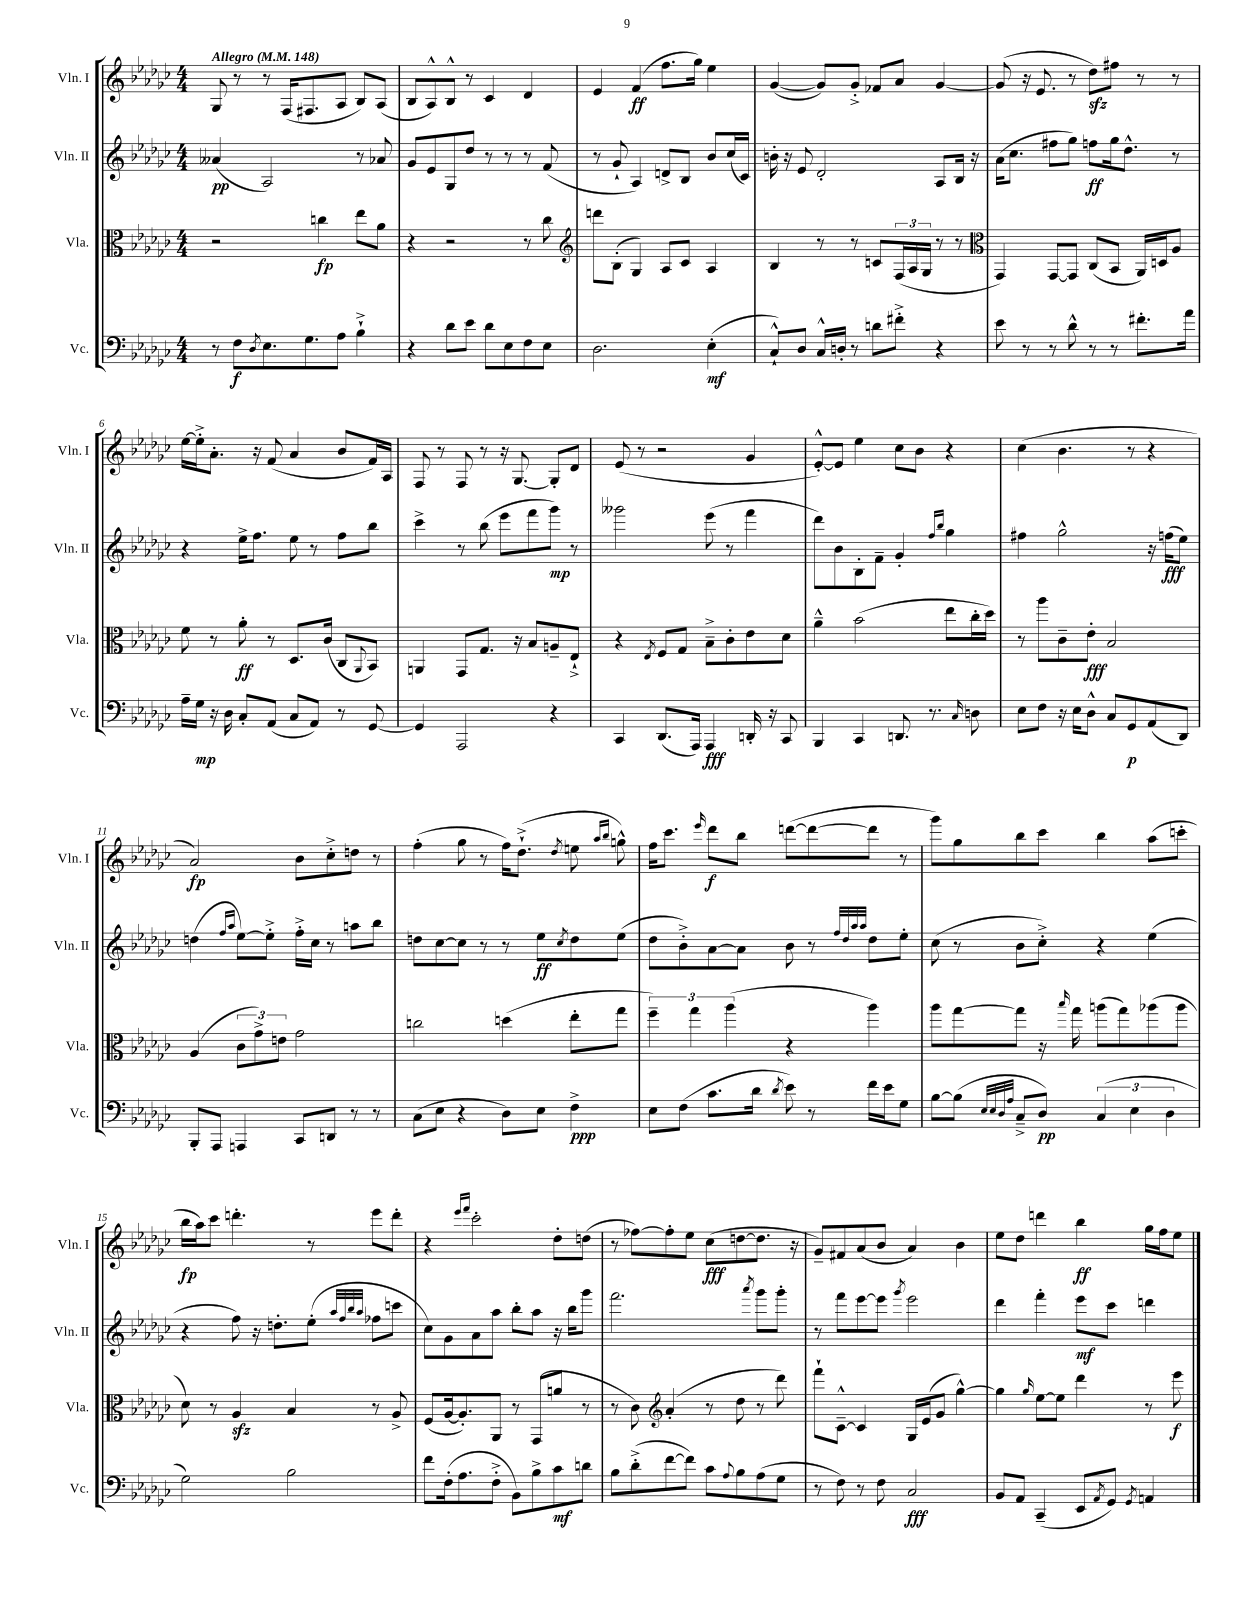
<<
\new StaffGroup <<
\new Staff = "s0" \with { instrumentName = "Vln. I" shortInstrumentName = "Vln. I" } {
    \clef treble \key ges \major \numericTimeSignature \time 4/4 \tempo "Allegro" 4 = 148
    ges8 r8 r8 f16( fis8. aes8 bes8) aes8( |
    bes8 aes8-^) bes8-^ r8 ces'4 des'4 |
    ees'4 f'4\ff( f''8. ges''16) ees''4 |
    ges'4~( ges'8) ges'8-.-> fes'8 aes'8 ges'4~ |
    ges'8( r16 ees'8. r8 des''8\sfz) fis''8 r8 r8 |
    ees''16~ ees''16-.-> aes'8.-. r16 f'8( aes'4 bes'8 f'16) aes16 |
    f8 r8 f8 r8 r16 ges8.~ ges8-. des'8 |
    ees'8( r8 r2 ges'4 |
    ees'8~-.-^) ees'8 ees''4 ces''8 bes'8 r4 |
    ces''4( bes'4. r8 r4 |
    aes'2\fp) bes'8 ces''8-.-> d''8 r8 |
    f''4-.( ges''8 r8 f''16) des''8.-!->( \acciaccatura { des''8 } e''8 \grace { aes''16 bes''16 } g''8-^) |
    f''16 ces'''8. \grace { ees'''16 } des'''8\f bes''8 d'''8~( d'''8~ d'''8 r8 |
    ges'''8) ges''8 bes''8 ces'''8 bes''4 aes''8( c'''8-. |
    bes''16\fp aes''16) ces'''8 d'''4.-. r8 ees'''8 d'''8-. |
    r4 \grace { ees'''16 f'''16 } ces'''2-. des''8-. d''8( |
    r8 fes''8~) fes''8-. ees''8 ces''8\fff( d''8~ d''8. r16 |
    ges'8--) fis'8 aes'8( bes'8 aes'4) bes'4 |
    ees''8 des''8 d'''4 bes''4\ff ges''16 f''16 ees''8 \bar "|." |
}
\new Staff = "s1" \with { instrumentName = "Vln. II" shortInstrumentName = "Vln. II" } {
    \clef treble \key ges \major \numericTimeSignature \time 4/4
    aeses'4\pp( aes2) r8 aes'8 |
    ges'8 ees'8 ges8 des''8 r8 r8 r8 f'8( |
    r8 ges'8-! aes4) d'8-> bes8 bes'8 ces''16( ces'16) |
    b'16-. r16 ees'8 des'2-. aes8 bes16 r16 |
    aes'16( ces''8. fis''8 ges''8) f''8\ff ges''16 des''8.-^ r8 |
    r4 ees''16-> f''8. ees''8 r8 f''8 bes''8 |
    ces'''4-> r8 bes''8( ees'''8 f'''8 ges'''8\mp) r8 |
    geses'''2 ees'''8( r8 f'''4 |
    des'''8) bes'8 bes8-. f'8-- ges'4-. \grace { f''16 bes''16 } ges''4 |
    fis''4 ges''2-^ r16 f''16\fff( ees''8) |
    d''4( \grace { f''16 aes''16 } ees''8~) ees''8-.-> f''16-.-> ces''16 r8 a''8 bes''8 |
    d''8 ces''8~ ces''8 r8 r8 ees''8\ff \acciaccatura { ces''8 } d''8 ees''8( |
    des''8 bes'8-.->) aes'8~ aes'8 bes'8 r8 \grace { f''32 des''32 aes''32 aes''32 } des''8 ees''8-. |
    ces''8( r8 bes'8 ces''8-.->) r4 ees''4( |
    r4 f''8) r16 d''8.-. ees''8-.( \grace { aes''32 f''32 bes''32 aes''32 } fes''8 c'''8 |
    ces''8) ges'8 aes'8 aes''8 bes''8-. aes''8 r16 bes''16 ges'''8 |
    f'''2. \acciaccatura { aes'''8 } ges'''8 ges'''8-. |
    r8 f'''8 ees'''8~ ees'''8 \acciaccatura { ges'''8 } ees'''2 |
    des'''4 f'''4-. ees'''8\mf ces'''8 d'''4 \bar "|." |
}
\new Staff = "s2" \with { instrumentName = "Vla." shortInstrumentName = "Vla." } {
    \clef alto \key ges \major \numericTimeSignature \time 4/4
    r2 c''4\fp ees''8 aes'8 |
    r4 r2 r8 ces''8 |
    \clef treble d'''8 bes8-.( ges4) aes8 ces'8 aes4 |
    bes4 r8 r8 c'8 \tuplet 3/2 { f16( aes16 ges16 } r8 r8 |
    \clef alto ges,4) ges,8~ ges,8 ces8( bes,8 aes,16) d16 aes8 |
    f'8 r8 aes'8-.\ff r8 des8. ces'16( ces8 \appoggiatura { aes,8 } bes,8) |
    a,4 ges,8 ges8. r16 bes8 a8-- ees8-!-> |
    r4 \acciaccatura { ees8 } f8 ges8 bes8---> ces'8-. ees'8 des'8 |
    aes'4---^ bes'2( ees''8 ces''16-. des''16) |
    r8 aes''8 ces'8-- ees'8-.\fff bes2 |
    aes4( \tuplet 3/2 { ces'8 ges'8->) e'8 } ges'2 |
    c''2 d''4( ees''8-. ges''8 |
    \tuplet 3/2 { f''4--) ges''4 aes''4( } r4 aes''4) |
    aes''8 ges''8~ ges''8 r16 \grace { bes''16 } ges''16 a''8( ges''8) aes''8( aes''8 |
    des'8) r8 aes4\sfz bes4 r8 aes8-> |
    f8( aes16~ aes8.-.) aes,8 r8 ges,8( a'8 r8 |
    r8 ces'8) \clef treble aes'4-.( r8 des''8 r8 des'''8) |
    f'''8-! ces'8~---^ ces'4 ges16 ees'16( ges'8 ges''4~-^) |
    ges''4 \grace { ges''16 } ees''8~ ees''8 des'''4 r8 ees'''8\f \bar "|." |
}
\new Staff = "s3" \with { instrumentName = "Vc." shortInstrumentName = "Vc." } {
    \clef bass \key ges \major \numericTimeSignature \time 4/4
    r8 f8\f \acciaccatura { des8 } ees8. ges8. aes8 bes4-!-> |
    r4 des'8 ees'8 des'8 ees8 f8 ees8 |
    des2. ees4-.\mf( |
    ces8-!-^) des8 ces16-^ d16-. r8 d'8 fis'8-.-> r4 |
    ees'8 r8 r8 des'8-^ r8 r8 fis'8.-. aes'16 |
    aes16-- ges16\mp r16 des16 ces8-. aes,8( ces8 aes,8) r8 ges,8~ |
    ges,4 aes,,2 r4 |
    ces,4 des,8.( aes,,16) aes,,4\fff d,16-. r16 ces,8 |
    bes,,4 ces,4 d,8. r8. \grace { ces16 } d8 |
    ees8 f8 r16 ees16 des8-^ ces8 ges,8\p aes,8( des,8) |
    bes,,8-. aes,,8 a,,4 ces,8 d,8 r8 r8 |
    ces8( ees8 r4 des8) ees8 f4->\ppp |
    ees8 f8( ces'8. des'16 \acciaccatura { des'8 } ees'8) r8 f'16 ees'16 ges8 |
    bes8~ bes8( \grace { ees32 ees32 des32 aes32 } ces8---> des8\pp) \tuplet 3/2 { ces4( ees4 des4 } |
    ges2) bes2 |
    f'8 f16-.( aes8. f8-.-> bes,8) bes8-> ces'8\mf d'8 |
    bes8 des'8-.->( f'8~ f'8) ces'8 \appoggiatura { aes8 } bes8 aes8( ges8 |
    r8 f8) r8 f8 ces2\fff |
    bes,8 aes,8 ces,4--( ees,8 \acciaccatura { aes,8 } ges,8) \acciaccatura { ges,8 } a,4 \bar "|." |
}
>>
>>
